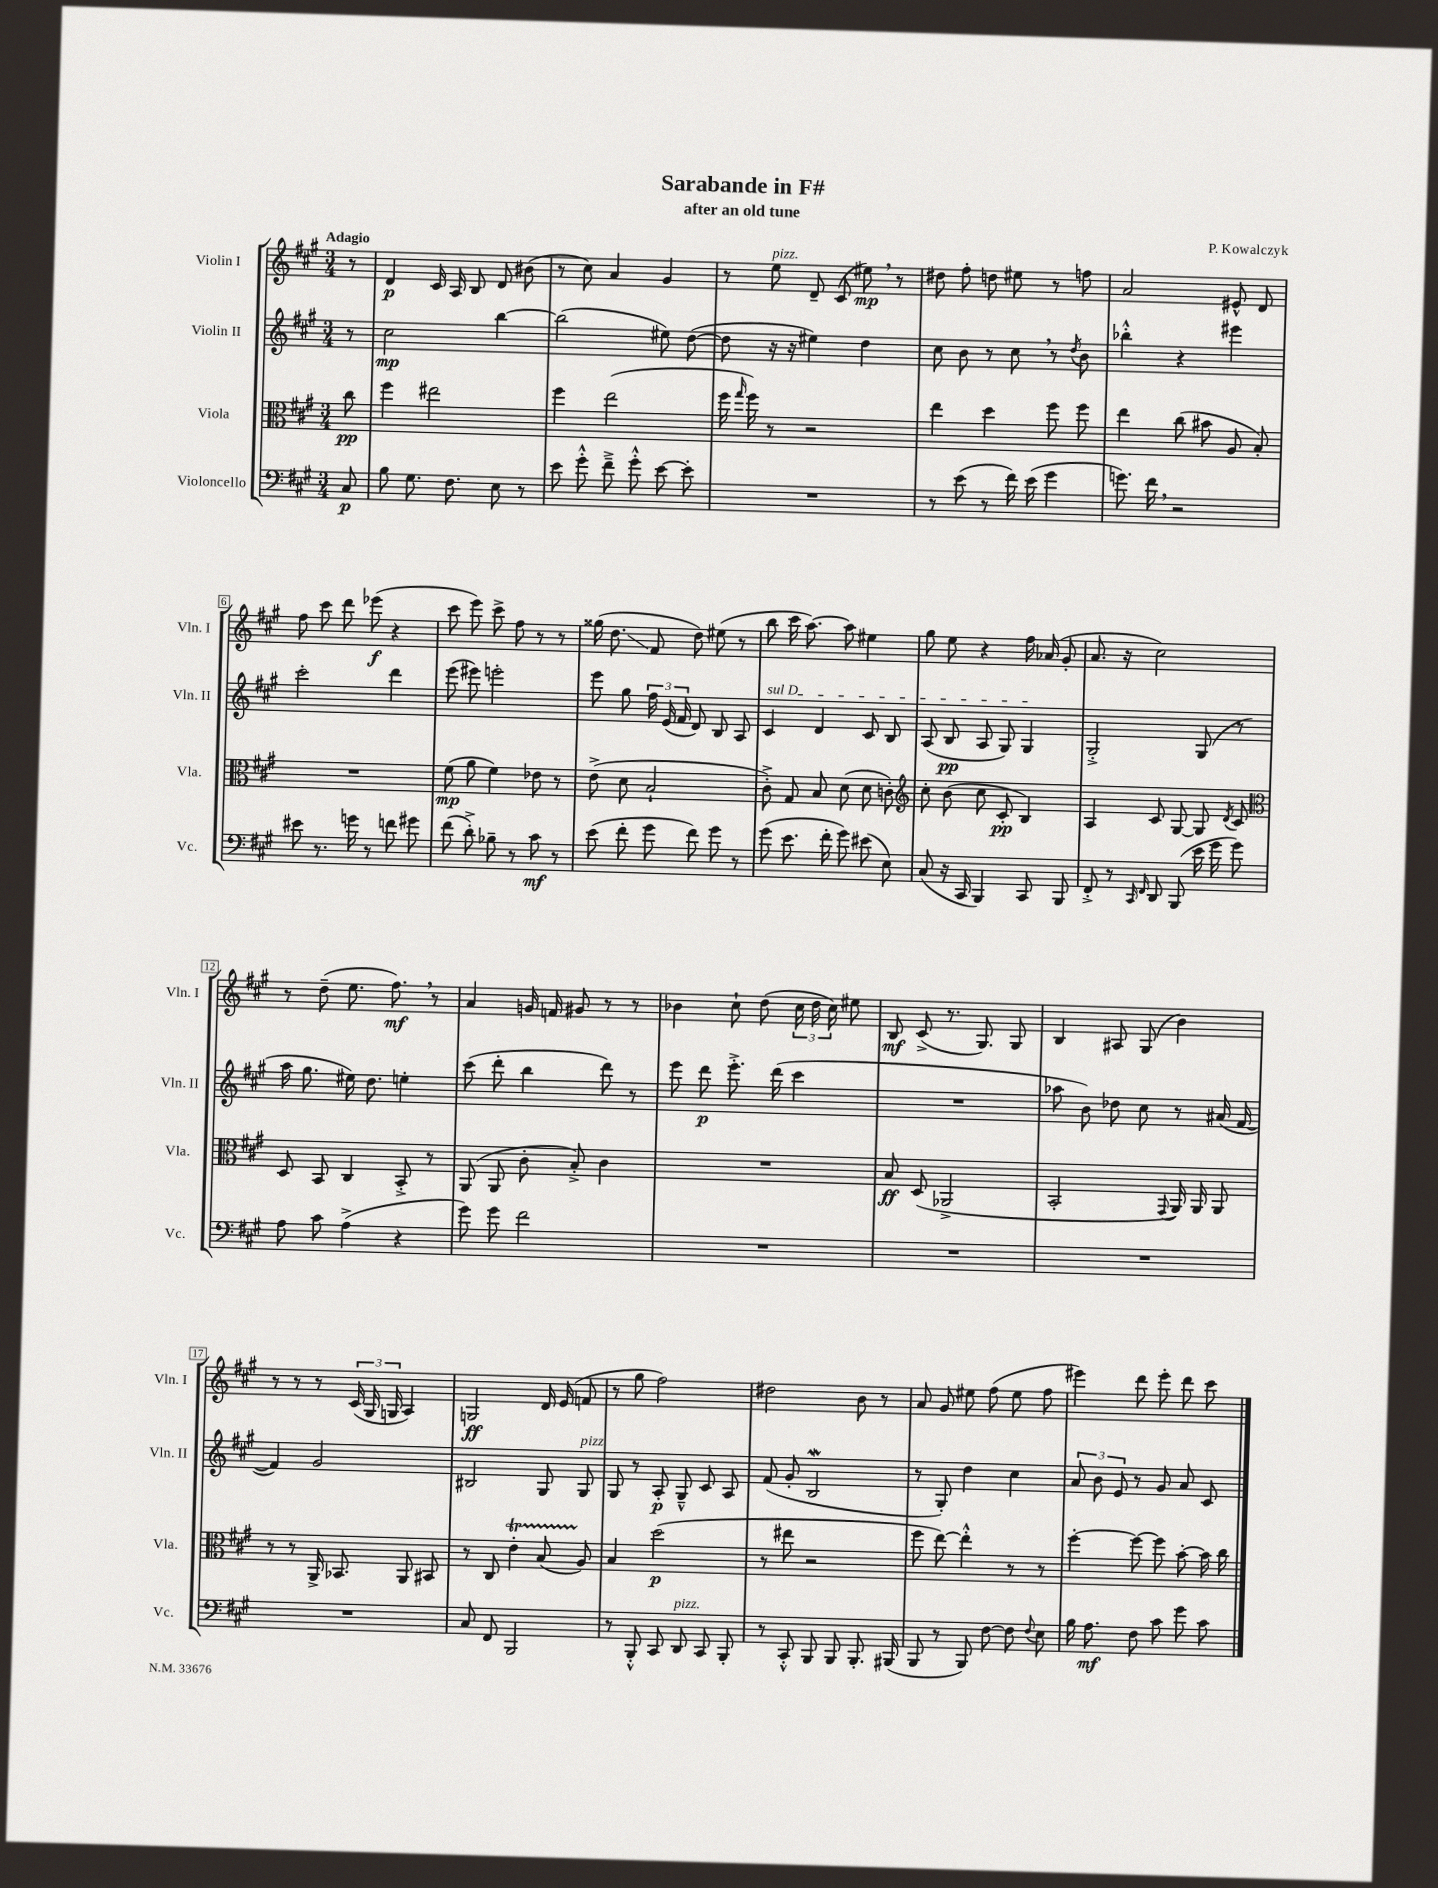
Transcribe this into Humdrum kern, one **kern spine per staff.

**kern	**kern	**kern	**kern
*staff4	*staff3	*staff2	*staff1
*clefF4	*clefC3	*clefG2	*clefG2
*k[f#c#g#]	*k[f#c#g#]	*k[f#c#g#]	*k[f#c#g#]
*M3/4	*M3/4	*M3/4	*M3/4
8C#	8cc#	8r	8r
=	=	=	=
8B	4ff#	2cc#	4d
8.G#	.	.	.
.	2ee#	.	16c#
8.F#	.	.	16A
.	.	.	8B
8E	.	[4bb	8d
8r	.	.	(8b#
=	=	=	=
8e	4ff#	(2bb]	8r
8g#'^^	.	.	8cc#)
8f#~^	(2ee	.	4a
8g#'^^	.	.	.
[8e	.	8ee#)	4g#
8e']	.	([8dd	.
=	=	=	=
2.r	16ff#	8dd]	8r
.	16qqgg#	.	.
.	16ff#)	.	.
.	8r	16r	8ee
.	.	16r	.
.	2r	4ee#)	8d~
.	.	.	(8c#
.	.	4dd	8ee#)
.	.	.	8r
=	=	=	=
8r	4ee	8cc#	8dd#
(8e	.	8b	8ff#'
8r	4dd	8r	8dd
16f#)	.	8cc#	8ee#
(16e	.	.	.
4g#	8ff#	8r	8r
.	.	8qdd	.
.	8ff#	8b	8ff
=	=	=	=
8.g)	4ee	4bb-'^^	2a
16f#	.	.	.
2r	(8cc#	4r	.
.	8b#	.	.
.	8A	4eee#	8e#^^
.	8B')	.	8d
=	=	=	=
8e#	2.r	2ccc#'	8ff#
8.r	.	.	8ccc#
.	.	.	8ddd
16g	.	.	.
8r	.	.	(8eee-
8f	.	4ddd	4r
8g#	.	.	.
=	=	=	=
(8f#	(8f#	(8eee	8ccc#
8d'^)	8a	8eee#)	8eee)
8B-~	4f#)	2eee'	8ccc#^
8r	.	.	8ff#
8c#	8e-	.	8r
8r	8r	.	8r
=	=	=	=
(8e	(8e^	8eee	(16gg##
.	.	.	8.dd
8f#'	8d	8gg#	.
8g#	2B`	24ff#	8f#
.	.	(24e	.
.	.	24f#	.
8f#)	.	8d)	8dd)
8g#	.	8B	(8ee#
8r	.	8A	8r
=	=	=	=
(8g#	8c#'^)	4c#	8bb
8.e	8G#	.	16ccc#
.	.	.	[8.aa)
.	8B	4d	.
16f#'	.	.	.
8g#)	(8d	.	8aa]
(8e#	8d	8c#	4ee#
8E)	8c')	8B	.
=	=	=	=
*	*clefG2	*	*
(8C#	8cc#'	(8A	8gg#
16r	(8b	8B	8ee
16CC#	.	.	.
4BBB)	8cc#	8A	4r
.	8c#'	8G#)	.
8CC#	4B)	4G#	16ff#
.	.	.	(16a-
8BBB	.	.	8g#'
=	=	=	=
8FF#'^	4A	2G#'^	8.a
8r	.	.	.
.	.	.	16r
16qqCC#	.	.	.
16qqFF#	.	.	.
8DD	8c#	.	2cc#)
(8BBB	[8G#	.	.
16e	8G#]	(8G#	.
16g#	.	.	.
.	8qd	.	.
8g#)	8c#	8r	.
=	=	=	=
*	*clefC3	*	*
8A	8D	16aa	8r
.	.	8.gg#	.
8c#	8BB	.	(8dd~
(4A^	4C#	16ee#)	8.ee
.	.	8.dd	.
.	.	.	8.ff#)
4r	8BB'^	4ee'	.
.	8r	.	8r
=	=	=	=
8g#)	(8AA	(8ccc#	4a
8g#	8AA	8ddd'	.
2f#	8c#'	4bb	16g
.	.	.	16f
.	8B'^)	.	8g#
.	4c#	8ddd)	8r
.	.	8r	8r
=	=	=	=
2.r	2.r	8eee	4b-
.	.	8ddd	.
.	.	8.eee'^	8cc#`
.	.	.	(8dd
.	.	(16ddd	.
.	.	4ccc#	24cc#
.	.	.	24dd
.	.	.	24cc#)
.	.	.	8ee#
=	=	=	=
2.r	8B	2.r	8B
.	(8D	.	(8c#^
.	2AA-^	.	8.r
.	.	.	8.G#)
.	.	.	8G#
=	=	=	=
2.r	2BB'	8aa-	4B
.	.	8b)	.
.	.	8dd-	8A#
.	.	8cc#	(8G#
.	8qqGG#	.	.
.	16AA)	8r	4b)
.	16AA	.	.
.	8AA	(16a#	.
.	.	[16f#	.
=	=	=	=
2.r	8r	4f#])	8r
.	8r	.	8r
.	16AA^	2g#	8r
.	8.BB-	.	.
.	.	.	(24c#
.	.	.	24G#
.	.	.	24G
.	8AA	.	4A)
.	8BB#	.	.
=	=	=	=
8C#	8r	2B#	2G
8FF#	8C#	.	.
2BBB	4e'	.	.
.	(8B	8G#	16d
.	.	.	(16e
.	8A)	8G#	8f
=	=	=	=
8r	4B	8G#	8r
8BBB'^^	.	8r	8gg#
8CC#	(2dd	8A'	2ff#)
8DD	.	8G#~^^	.
8CC#	.	8c#	.
8BBB'	.	8A	.
=	=	=	=
8r	8r	(8f#	2dd#
8CC#'^^	8ee#	8g#'	.
8BBB	2r	2B	.
8BBB	.	.	.
8.BBB'	.	.	8b
.	.	.	8r
(16BBB#	.	.	.
=	=	=	=
8BBB	8ff#	8r	8a
8r	[8ee)	8G#')	8g#
8BBB)	4ee'^^]	4dd	8ee#
[8F#	.	.	(8ff#
8F#]	8r	4cc#	8ee#
8qqF#	.	.	.
8E	8r	.	8ff#
=	=	=	=
16B	[4ff#'	12a	4eee#)
8.A	.	.	.
.	.	12b	.
.	.	12e	.
8F#	8ff#_	8r	8ddd
8c#	8ff#]	8g#	8eee#'
8g#	[8b'	8a	8ddd
8c#	16b]	8c#	8ccc#
.	16cc#	.	.
==	==	==	==
*-	*-	*-	*-
